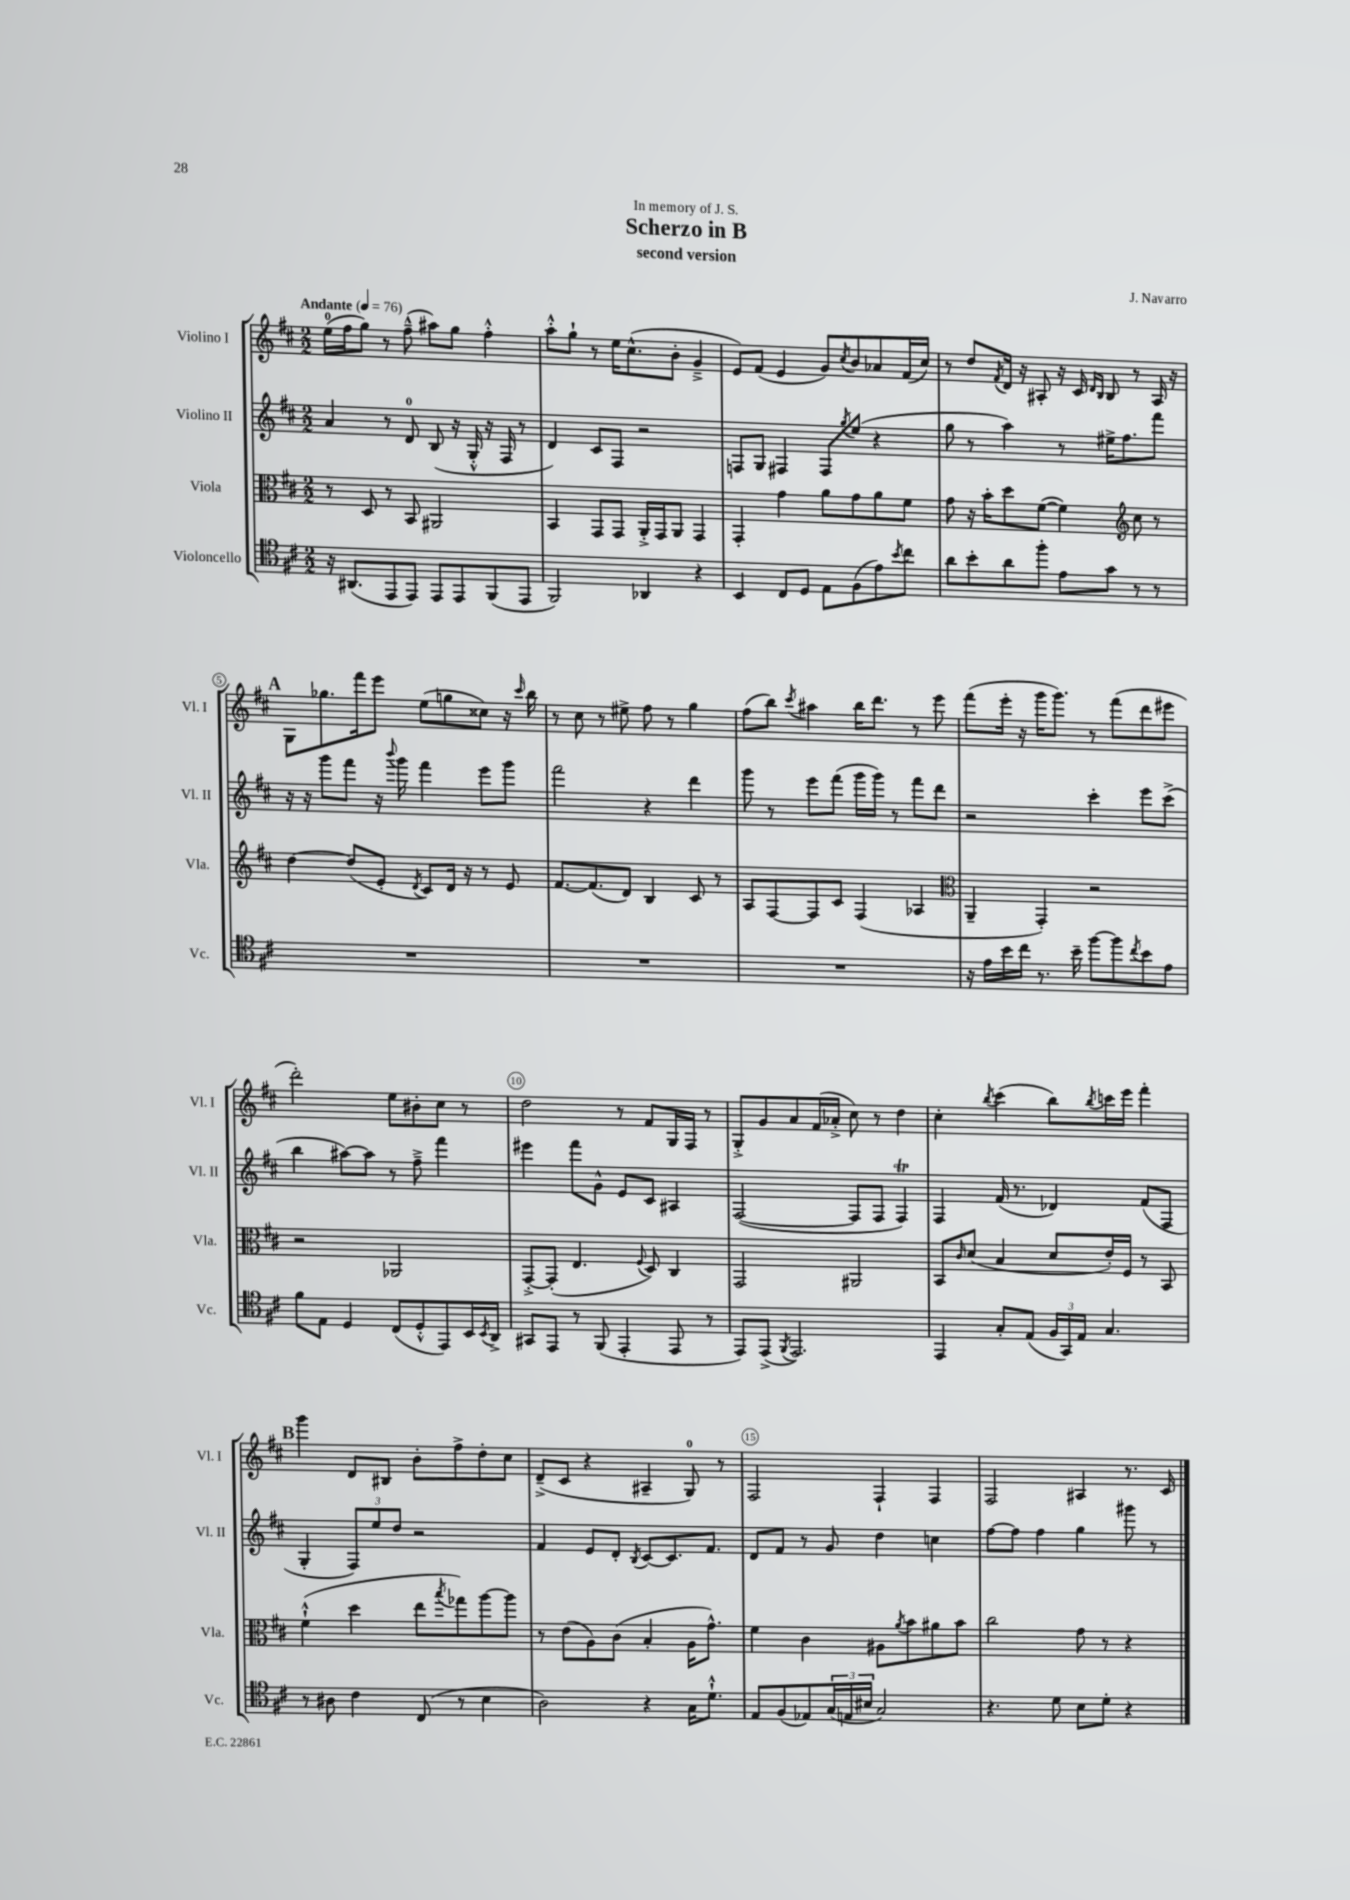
\header { title = "Scherzo in B" composer = "J. Navarro" subtitle = "second version" dedication = "In memory of J. S." }
<<
\new StaffGroup <<
\new Staff = "s0" \with { instrumentName = "Violino I" shortInstrumentName = "Vl. I" } {
    \clef treble \key d \major \numericTimeSignature \time 2/2 \tempo "Andante" 4 = 76
    e''16-0( fis''16 g''8) r8 fis''8---^( ais''8) g''8 fis''4-.-^ |
    a''8-.-^ g''8-! r8 e''16 cis''8.-^( b'8-. g'4---> |
    e'8) fis'8( e'4 g'8) \acciaccatura { cis''8 } b'8 aes'8 fis'16( cis''16) |
    r8 d''8 \acciaccatura { fis'8 } d'16 r16 ais8-. r16 cis'16 \grace { d'16 b16 } b8 r8 ais16 r16 |
    \mark \markup { \bold "A" } g8 ges''8. fis'''16 e'''8 e''8( g''8 cisis''8) r16 \grace { cis'''16 } b''16 |
    r8 cis''8 r8 eis''8-> fis''8 r8 g''4 |
    fis''8( b''8) \acciaccatura { cis'''8 } ais''4 b''16 d'''8. r8 e'''8 |
    fis'''8( e'''16-. r16 g'''16 g'''8.) r8 fis'''8( d'''8 eis'''8 |
    d'''2-.) e''8 bis'8-. cis''8 r8 |
    d''2 r8 fis'8 g16 fis16 r8 |
    g8-.-> g'8 a'8 fis'16( aes'16-.-> cis''8) r8 d''4 |
    cis''4-. \acciaccatura { b''8 } cis'''4( b''8) \acciaccatura { b''8 } c'''16 e'''16 fis'''4-. |
    \mark \markup { \bold "B" } g'''4 d'8 bis8 b'8-. fis''8-> d''8-. cis''8 |
    d'8--->( cis'8 r4 ais4-- g8-0) r8 |
    fis2 fis4-! fis4 |
    fis2 ais4 r8. cis'16 \bar "|." |
}
\new Staff = "s1" \with { instrumentName = "Violino II" shortInstrumentName = "Vl. II" } {
    \clef treble \key d \major \numericTimeSignature \time 2/2
    a'4 r8 d'8-0 b8( r16 g16-.-^ r16 fis16 r8 |
    d'4) cis'8 fis8 r2 |
    f8 g8 fis4 fis8 \acciaccatura { g''8 } e''8( r4 |
    g''8 r8 a''4) r8 eis''16-> fis''8. fis'''8 |
    \mark \markup { \bold "A" } r16 r16 g'''8 fis'''8 r16 \appoggiatura { b'''8 } g'''16 fis'''4 e'''8 g'''8 |
    fis'''2 r4 d'''4 |
    g'''8 r8 e'''8 fis'''8( g'''16 g'''16) r8 fis'''8 d'''8 |
    r2 cis'''4-. e'''8 cis'''8->( |
    b''4 ais''8~) ais''8 r8 fis''8---> fis'''4 |
    eis'''4 fis'''8 g'8-^ e'8 cis'8 ais4 |
    fis2~( fis8 fis8 fis4\trill) |
    fis4 fis'16( r8. des'4) fis'8( fis8 |
    \mark \markup { \bold "B" } g4-. \tuplet 3/2 { fis8) e''8 d''8 } r2 |
    fis'4 e'8 d'8-. \acciaccatura { b8 } cis'8~ cis'8. fis'8. |
    d'8 fis'8 r8 g'8 d''4 c''4 |
    fis''8~ fis''8 fis''4 g''4 gis'''8 r8 \bar "|." |
}
\new Staff = "s2" \with { instrumentName = "Viola" shortInstrumentName = "Vla." } {
    \clef alto \key d \major \numericTimeSignature \time 2/2
    r8 d8 r8 b,8 ais,2 |
    b,4 g,8 g,8 a,16-.-> g,16 a,8 g,4 |
    g,4-. g'4 a'8 g'8 a'8 fis'8 |
    g'8 r16 b'16-. d''8 fis'8~( fis'4) \clef treble cis''8 r8 |
    \mark \markup { \bold "A" } d''4~ d''8( e'8-. \acciaccatura { d'8 } cis'8) d'16 r16 r8 e'8 |
    fis'8.~ fis'8.( d'8) b4 cis'8 r8 |
    a8 fis8~ fis8 cis'8 fis4( aes4 |
    \clef alto a,4-- g,4-.) r2 |
    r2 aes,2 |
    g,8~-.-> g,8-.( e4. \appoggiatura { fis8 } d8) cis4 |
    g,2 ais,2 |
    b,8 \grace { cis'16 } d'8( b4 d'8 e'16-.) fis16 r8 b,8 |
    \mark \markup { \bold "B" } fis'4-!-^( d''4 e''8 \acciaccatura { b''8 } ges''8) a''8~ a''8 |
    r8 e'8( a8) cis'8( b4-. a16 g'8.-^) |
    fis'4 cis'4 ais8 \acciaccatura { a'8 } b'8 ais'8 b'8 |
    cis''2 g'8 r8 r4 \bar "|." |
}
\new Staff = "s3" \with { instrumentName = "Violoncello" shortInstrumentName = "Vc." } {
    \clef tenor \key d \major \numericTimeSignature \time 2/2
    r16 ais,8.( e,8 e,8) e,8 e,8 fis,8( e,8 |
    fis,2) aes,4 r4 |
    b,4 cis8 d8 e8 fis8( e'8) \acciaccatura { b'8 } cis''8 |
    a'8 b'8-. a'8 fis''8-. e'8 g'8 r8 r8 |
    \mark \markup { \bold "A" } R1 |
    R1 |
    R1 |
    r16 e'16 b'16 cis''16 r8. b'16-- fis''8~ fis''8 \acciaccatura { cis''8 } b'8 e'8 |
    fis'8 e8 d4 cis8( d8-.-^ e,8) b,16 \acciaccatura { b,8 } a,16-> |
    gis,8 e,8 r8 fis,8( e,4-. e,8 r8 |
    e,8) e,8->( \acciaccatura { fis,8 } e,2.) |
    e,4 g8-. e8( \tuplet 3/2 { fis16 g,16) e16 } g4. |
    \mark \markup { \bold "B" } r8 ais8 cis'4 cis8( r8 b4 |
    a2) r4 g16 d'8.-!-^ |
    e8 fis8( ees8) \tuplet 3/2 { g16( e16 bis16 } g2) |
    r4. d'8 b8 d'8-. r4 \bar "|." |
}
>>
>>
\layout { \context { \Score \override BarNumber.break-visibility = ##(#f #t #t) barNumberVisibility = #(every-nth-bar-number-visible 5) \override BarNumber.stencil = #(make-stencil-circler 0.1 0.3 ly:text-interface::print) } }
